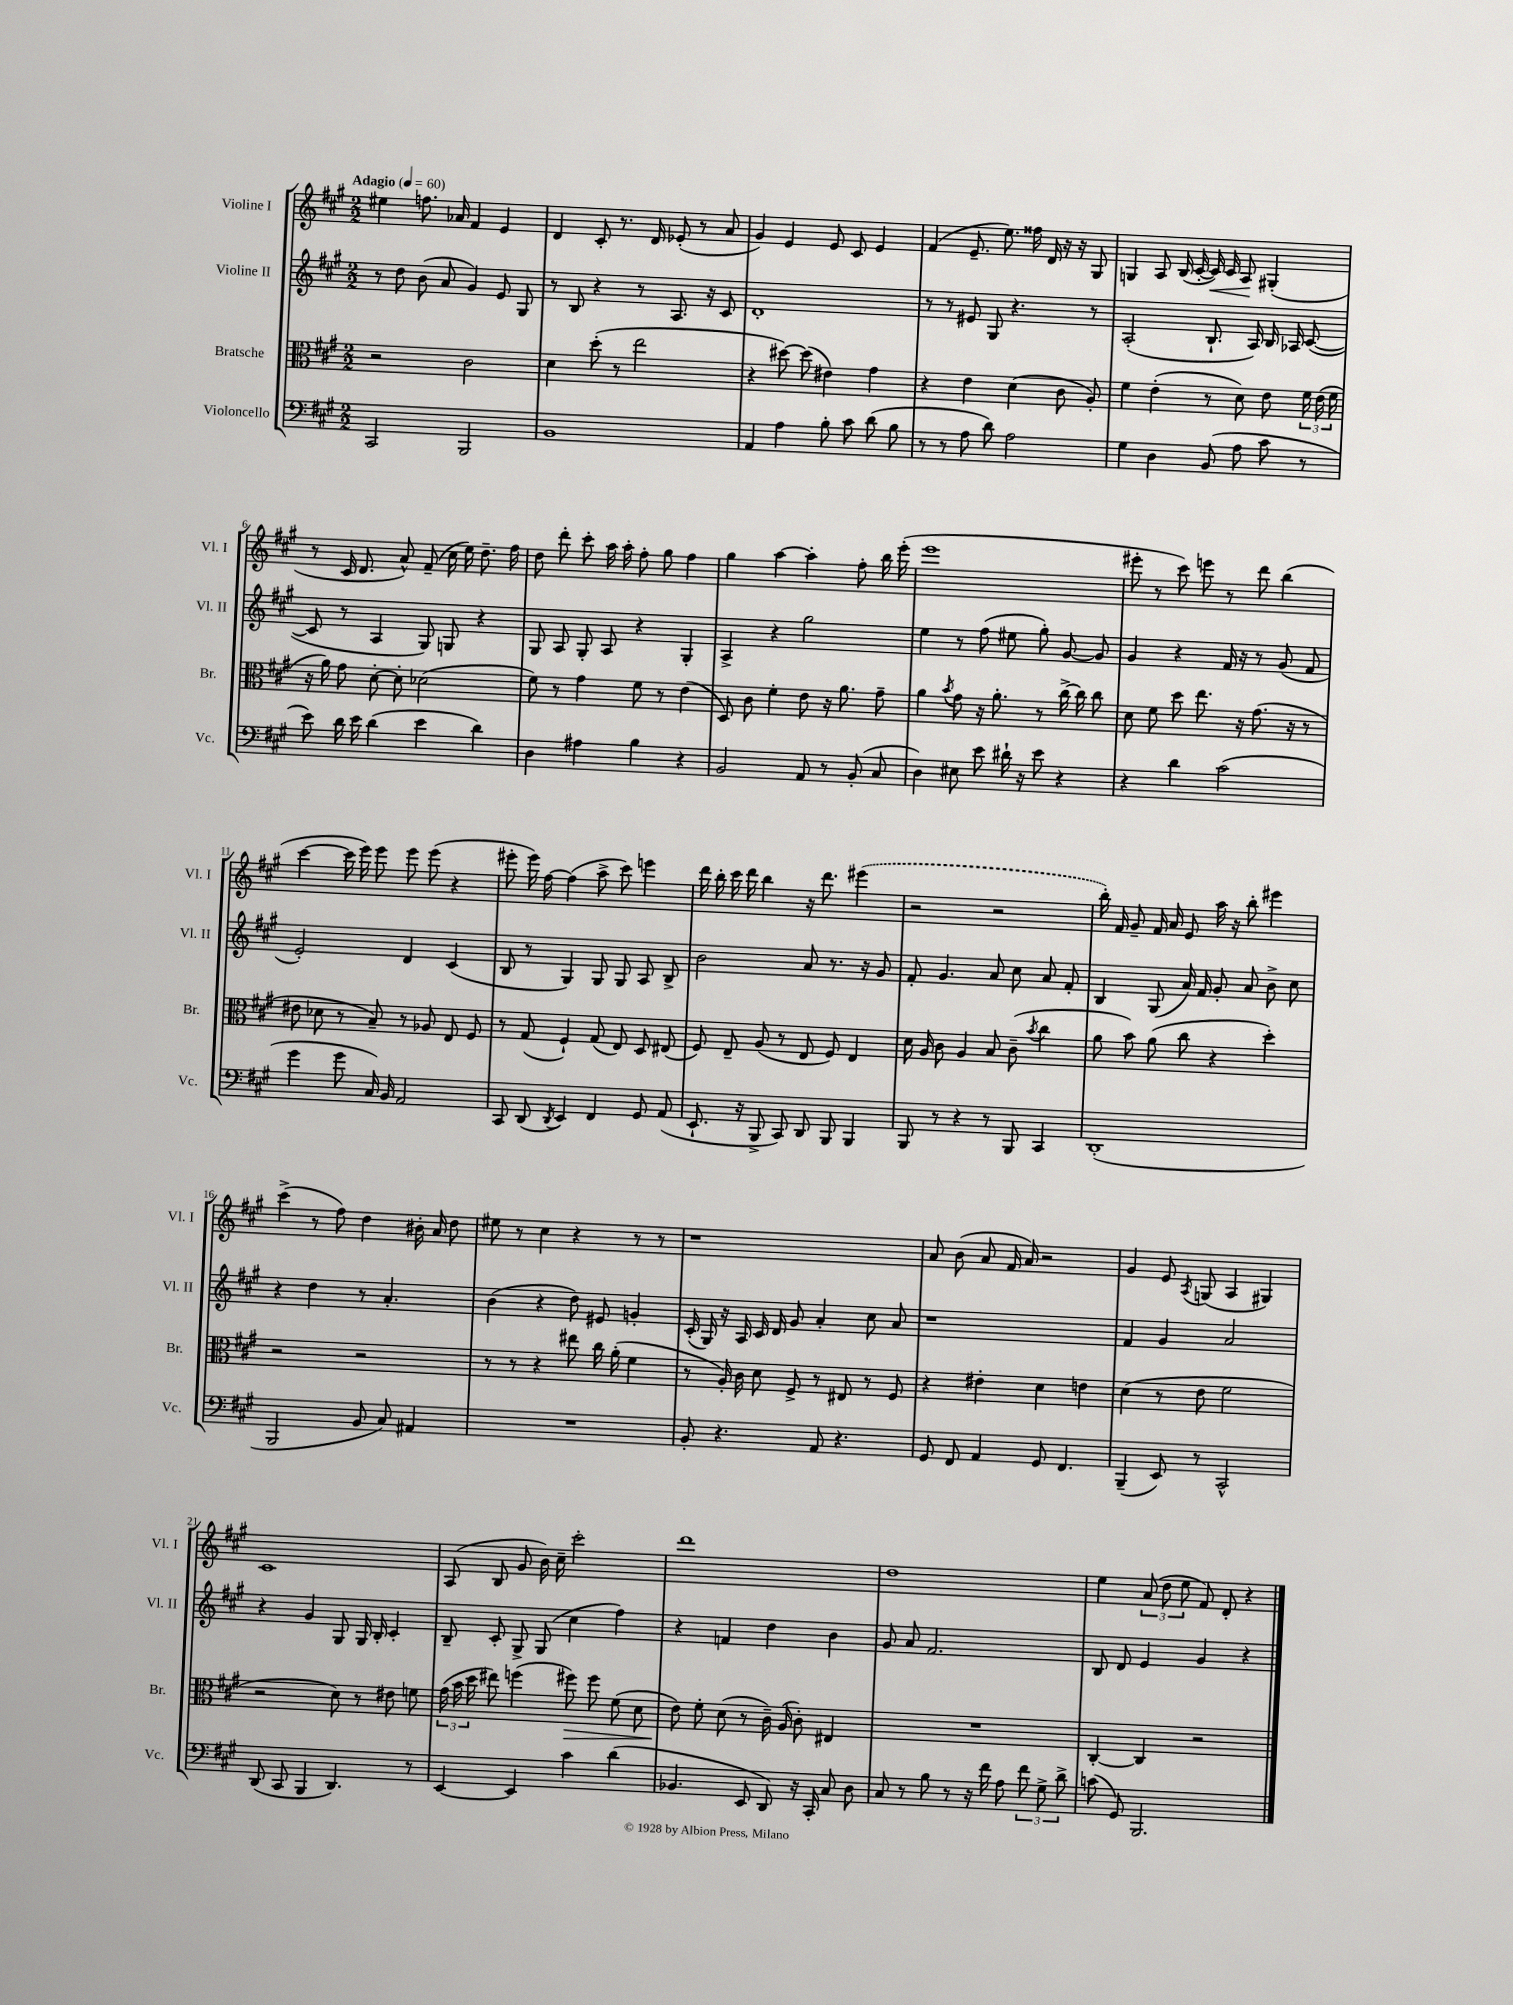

**kern	**kern	**kern	**kern
*staff4	*staff3	*staff2	*staff1
*clefF4	*clefC3	*clefG2	*clefG2
*k[f#c#g#]	*k[f#c#g#]	*k[f#c#g#]	*k[f#c#g#]
*M2/2	*M2/2	*M2/2	*M2/2
*MM60	*MM60	*MM60	*MM60
2CC#	2r	8r	4ee#
.	.	8dd	.
.	.	(8b	8.ff
.	.	8a	.
.	.	.	16a-
2BBB	2c#	4g#)	4f#
.	.	8e	4e
.	.	8G#	.
=	=	=	=
1BB	4d	8r	4d
.	.	8B	.
.	(8dd'	4r	8c#'
.	8r	.	8.r
.	2ee	8r	.
.	.	.	16d
.	.	8.A	(8e-'
.	.	.	8r
.	.	16r	.
.	.	8c#	8a
=	=	=	=
4AA	4r	1d'	4g#)
4A	[8dd#)	.	4e
.	(8dd#]	.	.
8B'	4e#)	.	8e
8c#	.	.	8c#
(8d	4g#	.	4e
8B	.	.	.
=	=	=	=
8r	4r	8r	(4f#
8r	.	8r	.
8A	4e	8e#	8.e~
8d)	.	8G#	.
.	.	.	8.ee)
2A	(4d	4.r	.
.	.	.	16ff##
.	.	.	16d
.	8c#	.	16r
.	.	.	16r
.	8A')	8r	8G#
=	=	=	=
4G#	4f#	(2A'	4G
4D	(4e'	.	8A
.	.	.	(16B
.	.	.	[16c#'
(8BB	8r	8.B`	16c#])
.	.	.	16c#
8A	8d)	.	8A
.	.	16A)	.
8c#	8e	16B	(4G#'
.	.	16A-	.
8r	24f#	([8c#	.
.	(24e	.	.
.	24f#	.	.
=	=	=	=
8e)	16r	8c#]	8r
.	16a)	.	.
16d	8g#	8r	16c#
16e	.	.	8.d
(4d	[8d'	4A	.
.	8d']	.	8a^^)
4e	(2d-	8G#)	(8f#~
.	.	8G	16cc#
.	.	.	16ee)
4d)	.	4r	8.dd~
.	.	.	16ff#
=	=	=	=
4D	8f#)	8G#	8dd
.	8r	8A	8ddd'
4A#	4g#	8G#'	8ccc#'
.	.	8A	16aa
.	.	.	16aa'
4B	8f#	4r	8ff#'
.	8r	.	8gg#
4r	(4e	4G#'	4ff#
=	=	=	=
2BB	8D)	4A^	4gg#
.	8c#	.	.
.	4f#'	4r	[4aa
8AA	8e	2gg#	4aa']
8r	16r	.	.
.	8.a	.	.
(8BB'	.	.	8ff#'
8C#	8g#~	.	16bb
.	.	.	(16eee'
=	=	=	=
4D)	4a	4ee	1eee
.	8qb	.	.
8E#	8g#	8r	.
8e	16r	(8ff#	.
.	8.a'	.	.
16d#`	.	8ee#	.
16r	.	.	.
8e	8r	8gg#')	.
4r	[16cc#^	[8g#	.
.	16cc#]	.	.
.	8cc#	8g#]	.
=	=	=	=
4r	8d	4g#	8eee#'
.	8f#	.	8r
4d	8dd	4r	8ccc#)
.	8.ee	.	8eee
(2c#	.	16f#	8r
.	16r	16r	.
.	(8.g#	8r	8ddd
.	.	(8g#	(4bb
.	16r	.	.
.	8r	8f#	.
=	=	=	=
4g#	8e#	2e')	[4ccc#
.	8d-	.	.
8g#	8r	.	16ccc#]
.	.	.	16eee)
16C#)	8B~)	.	8eee
16BB	.	.	.
2AA	8r	4d	8eee
.	8A-	.	(8eee
.	8E	(4c#	4r
.	8F#	.	.
=	=	=	=
8CC#	8r	8B	8eee#'
(8DD	(8G#	8r	16eee#)
.	.	.	[16ff#
8qDD	.	.	.
4EE)	4F#`)	4G#)	(4ff#]
4FF#	(8G#	8G#	8aa^
.	8E)	8G#	8ccc#)
8GG#	8D	8A	4eee
(8AA	(8E#	8B^	.
=	=	=	=
8.EE`	8F#)	2b	16ddd
.	.	.	16bb'
.	8E~	.	16ccc#
16r	.	.	16ddd
8BBB^	(8A	.	4bb
8CC#)	8r	.	.
8DD	8E	8a	16r
.	.	.	8.ddd
8BBB	8F#)	8.r	.
4BBB	4E	.	(4eee#
.	.	16r	.
.	.	8g#	.
=	=	=	=
8BBB	16d	8f#'	2r
.	16A	.	.
8r	8c#	4.g#	.
4r	4A	.	.
8r	8B	8a	2r
8BBB	(8c#~	8cc#	.
.	8qb	.	.
4CC#	4cc#	8a	.
.	.	8f#'	.
=	=	=	=
(1DD'	8a	4B	16bb')
.	.	.	16f#
.	8b)	.	8g#~
.	(8a	(8G#	16f#
.	.	.	16a
.	8cc#	16a)	8e
.	.	16f#	.
.	4r	8g#'	16aa
.	.	.	16r
.	.	8a	8bb'
.	4dd')	8b^	4eee#
.	.	8cc#	.
=	=	=	=
2BBB	2r	4r	(4ccc#^
.	.	4dd	8r
.	.	.	8ff#)
8BB	2r	8r	4dd
8C#)	.	4.a'	.
4AA#	.	.	16b#'
.	.	.	16a
.	.	.	8dd
=	=	=	=
1r	8r	(4b	8ee#
.	8r	.	8r
.	4r	4r	4cc#
.	8ee#	8dd)	4r
.	16cc#	8e#	.
.	(16a'	.	.
.	4f#	4g'	8r
.	.	.	8r
=	=	=	=
8BB'	8r	(16c#'	1r
.	.	16G#)	.
4.r	16A')	16r	.
.	16c#	16A	.
.	8d	16c#	.
.	.	16d	.
.	8F#^	8g#	.
8AA	8r	4a'	.
4.r	8E#	.	.
.	8r	8cc#	.
.	8F#	8a	.
=	=	=	=
8GG#	4r	1r	8a
8FF#	.	.	(8b
4AA	4e#'	.	8a
.	.	.	16f#
.	.	.	16a)
8GG#	4d	.	2r
4.FF#	.	.	.
.	4e	.	.
=	=	=	=
(4BBB~	(4d	4f#	4g#
8EE)	8r	4g#	8e
.	.	.	8qA
8r	8e	.	(8G
2CC#^^	2f#	2a	4A
.	.	.	4G#)
=	=	=	=
(8DD	2r	4r	1c#
8CC#	.	.	.
4BBB	.	4g#	.
4.DD)	8d)	8G#	.
.	8r	16G#	.
.	.	16B'	.
.	8e#	4c#'	.
8r	8f	.	.
=	=	=	=
[4EE	(24g#	8B~	(8A
.	24b	.	.
.	24dd	.	.
.	8ee#)	8c#'	8B
4EE]	(4ff	8G#^	8g#
.	.	(8G#	16b)
.	.	.	16cc#~
4c#	8ff#)	4cc#	2ccc#'
.	8ff#	.	.
(4d	(8f#	4ff#)	.
.	8d	.	.
=	=	=	=
4.BB-	8e)	4r	1ddd
.	8f#'	.	.
.	(8d	4f	.
8EE	8r	.	.
8DD)	16c#~)	4dd	.
.	(16A	.	.
16r	8c#')	.	.
16CC#'	.	.	.
8C#	4E#	4b	.
8D	.	.	.
=	=	=	=
8C#	1r	8g#	1dd
8r	.	8a	.
8B	.	2.f#	.
8r	.	.	.
16r	.	.	.
16f#	.	.	.
8A	.	.	.
12f#	.	.	.
12G#^	.	.	.
12d^	.	.	.
=	=	=	=
(8c	[4C#'	8B	4ee
8GG#)	.	8d	.
2.BBB	4C#]	4e	(12a
.	.	.	12dd
.	.	.	12ee
.	2r	4g#	8f#)
.	.	.	8d'
.	.	4r	4r
==	==	==	==
*-	*-	*-	*-
